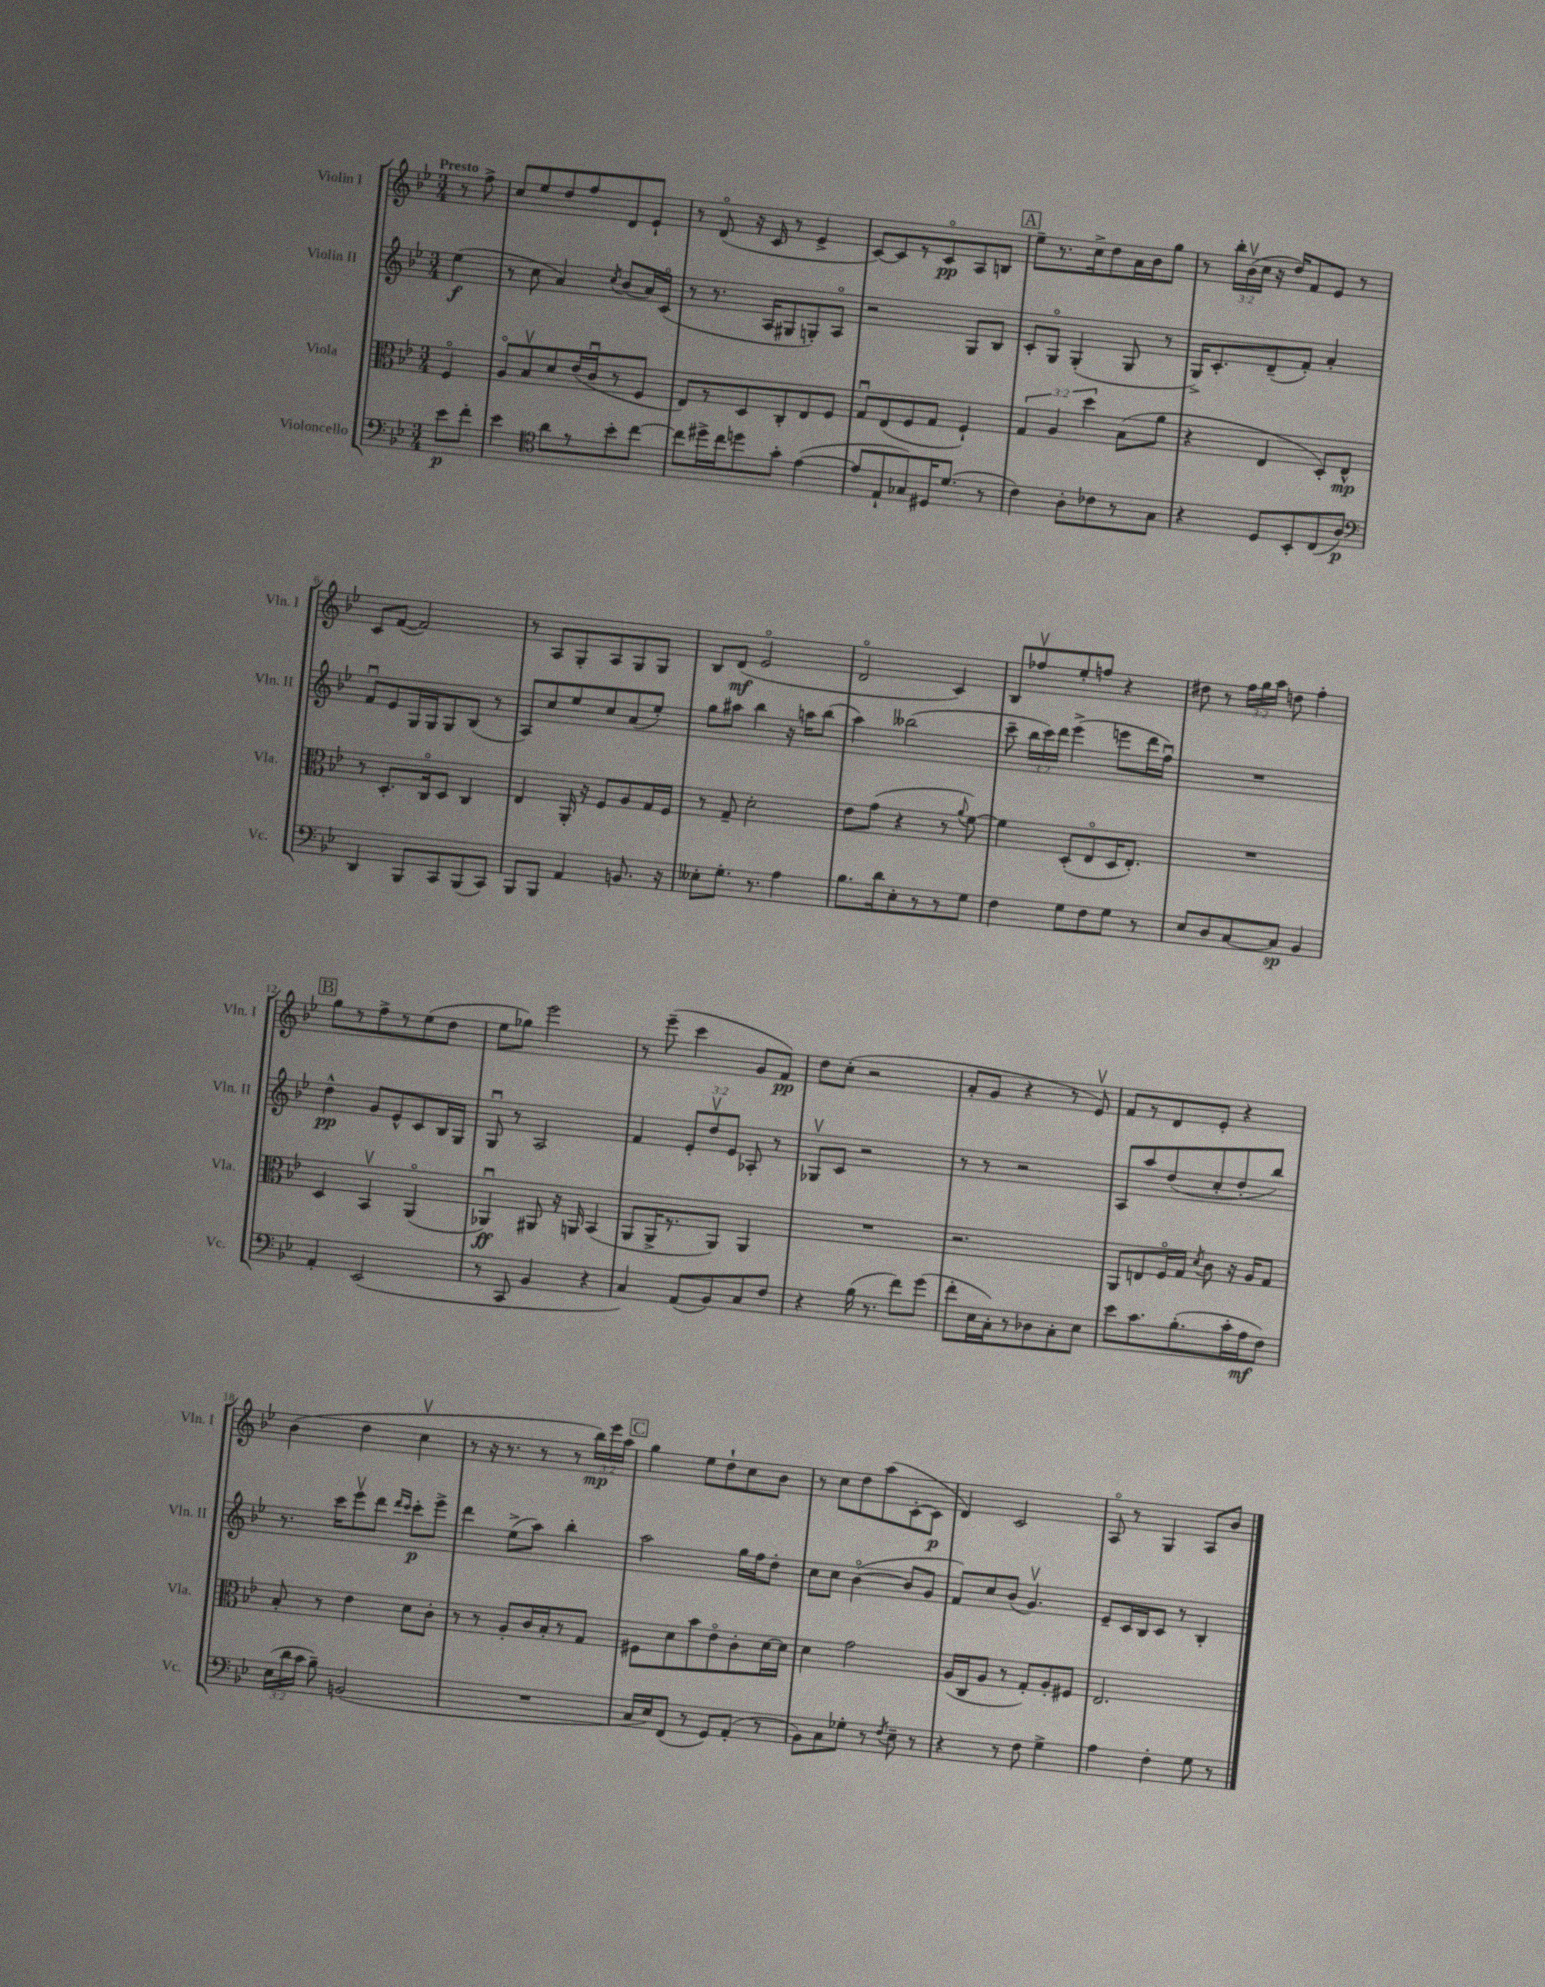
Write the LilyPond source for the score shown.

<<
\new StaffGroup <<
\new Staff = "s0" \with { instrumentName = "Violin I" shortInstrumentName = "Vln. I" } {
    \clef treble \key bes \major \numericTimeSignature \time 3/4 \override Staff.TupletNumber.text = #tuplet-number::calc-fraction-text \partial 4 \tempo "Presto"
    \autoBeamOff r8 f''8-> |
    c''8[ ees''8 d''8 f''8 d'8 ees'8]-! |
    r8 d'8\flageolet( r16 c'16 r8 ees'4-> |
    c'8[~) c'8 r8 c'8\flageolet\pp a8 b8] |
    \mark \markup { \box "A" } ees''8[-- r8. c''16-> d''8 a'16 bes'16 g''8] |
    r8 \tuplet 3/2 { bes''16[-. bes'16\upbow( c''16] } r16 d''16[) f'8 ees'8] r8 |
    c'8[ f'8]~( f'2) |
    r8 a8[ g8-. a8 g8 g8] |
    bes8[ d'8]\mf( ees'2\flageolet |
    d'2\flageolet c'4) |
    bes8[ fes''8\upbow ees''8-. f''8] r4 |
    dis''8 r8 \tuplet 3/2 { f''16[ g''16 a''16] } d''8 f''4-. |
    \mark \markup { \box "B" } g''8[ r8 f''8-> r8 ees''8( d''8] |
    ees''8[ ges''8]) ees'''2 |
    r8 ees'''8--( c'''4 g'8[ f'8]\pp) |
    d''8[ c''8]-.( r2 |
    a'8[-. g'8] r4 r8 ees'8\upbow) |
    f'8[ r8 d'8 ees'8]-. r4 |
    bes'4( d''4 c''4\upbow |
    r8 r16 r8. r8 r8 \tuplet 3/2 { bes''16[\mp) ees'''16 a''16] } |
    \mark \markup { \box "C" } g''4 ees''8[ d''8-! c''8 bes'8] |
    r8 c''8[ d''8 a''8( c'8~-. c'8]\p |
    d'4) c'2 |
    a8\flageolet r8 g4 a8[ bes'8] \bar "|." |
}
\new Staff = "s1" \with { instrumentName = "Violin II" shortInstrumentName = "Vln. II" } {
    \clef treble \key bes \major \numericTimeSignature \time 3/4 \override Staff.TupletNumber.text = #tuplet-number::calc-fraction-text \partial 4
    \autoBeamOff ees''4\f( |
    r8 c''8 a'4) \acciaccatura { c''8 } bes'8[( a'16) c'16]\flageolet( |
    r8 r8. a16[ gis8 g8-.) a8]\flageolet |
    r2 g8[ bes8] |
    \mark \markup { \box "A" } c'8[-. g8]\flageolet g4-.( g8 r8 |
    g16[->) c'8.-. d'8--( f'8]-.) a'4-. |
    f'8[\downbow ees'8 g16 g16 g8 bes8]( r8 |
    a8[) c''8 ees''8 c''8 a'8( ees''8]-.) |
    g''8[ ais''8] bes''4 r16 a''16[ bes''8]( |
    a''4) beses''2( |
    c'''8-- \tuplet 3/2 { bes''16[ c'''16) d'''16] } ees'''4->( e'''8[ d'''16 f''16]\downbow) |
    R2. |
    \mark \markup { \box "B" } d''4-^\pp g'8[ ees'8-^ c'8 bes16 g16] |
    g8\downbow r8 a2 |
    f'4 \tuplet 3/2 { ees'8[-. d''8\upbow ees'8] } aes8-. r8 |
    ges8[\upbow c'8] r2 |
    r8 r8 r2 |
    a8[ a''8 d''8( c''8-. d''8-. bes''8]) |
    r8. c'''16[ ees'''8\upbow d'''8] \grace { d'''16[ c'''16] } c'''8[-.\p ees'''8]-> |
    d'''4 ees''8[->( a''8]) bes''4-. |
    \mark \markup { \box "C" } a''2 g''16[ f''16 d''8]-. |
    c''8[ c''8] bes'4~\flageolet( bes'8[ g'8] |
    f'8[) c''8 bes'8]( g'4.\upbow) |
    ees'8[-- c'16 bes16 c'8] r8 bes4-. \bar "|." |
}
\new Staff = "s2" \with { instrumentName = "Viola" shortInstrumentName = "Vla." } {
    \clef alto \key bes \major \numericTimeSignature \time 3/4 \override Staff.TupletNumber.text = #tuplet-number::calc-fraction-text \partial 4
    \autoBeamOff f4\flageolet |
    a8[\flageolet bes8\upbow d'8 ees'16( c'16\downbow r8 f8] |
    ees8[) r8 d8 c8-. ees8 f8] |
    g8[\downbow ees8( f8 g8] f4-!) |
    \mark \markup { \box "A" } \tuplet 3/2 { g4 a4 d''4 } bes8[( a'8] |
    r4 ees4 d8[-.) ees8]-^\mp |
    r8 d8.[-. c16\flageolet d8] c4 |
    ees4 a,16-. r16 f8[ a8 g16 f16] |
    r8 g8-- d'2-. |
    ees'8[ g'8]( r4 r8 \appoggiatura { a'8 } f'8~) |
    f'4 d8[-.( ees8\flageolet d16 ees8.]-.) |
    R2. |
    \mark \markup { \box "B" } d4 bes,4\upbow a,4\flageolet( |
    aes,4\downbow\ff) ais,8 r16 a,16 bes,4( |
    a,8[ a,16-> r8. a,8]) a,4 |
    R2. |
    r2. |
    a,8[ e8 f16\flageolet g16] \acciaccatura { d'8 } c'8 r16 a16[ g8] |
    bes8-. r8 ees'4 d'8[ c'8]-. |
    r8 r8 a8[-. c'16 bes16-. r8 g8] |
    \mark \markup { \box "C" } fis8[ d'8 bes'8 ees'8\flageolet c'8-. d'16~ d'16] |
    d'4 g'2 |
    a16[( c16 a8] r8 g8[-.) a8-. fis8] |
    ees2. \bar "|." |
}
\new Staff = "s3" \with { instrumentName = "Violoncello" shortInstrumentName = "Vc." } {
    \clef bass \key bes \major \numericTimeSignature \time 3/4 \override Staff.TupletNumber.text = #tuplet-number::calc-fraction-text \partial 4
    \autoBeamOff ees'8[\p f'8]-. |
    ees'4 \clef tenor a'8[ r8 bes'8-. c''8]~ |
    c''8[ dis''16-> c''16 d''8 g'8]-. ees'4~( |
    ees'8[ ees8-! ges8) dis16 d'8.]( r8 |
    \mark \markup { \box "A" } c'4) a8[-. ces'8 r8 g8] |
    r4 d8[ bes,8-. c8( a8]\p) |
    \clef bass d,4 bes,,8[ c,8 bes,,8( c,8]) |
    bes,,8[ bes,,8] a,4 b,8. r16 |
    eeses8[-. g8.]-. r8. a4 |
    bes8.[ d'16 ees8-. r8 r8 g8] |
    f4 g8[ f8 g8] r8 |
    ees8[ d8 c8~ c8]\sp bes,4 |
    \mark \markup { \box "B" } a,4-. ees,2( |
    r8 c,8 bes,4 r4 |
    c4) a,8[( bes,8) c8 f8] |
    r4 bes16( r8. f'8[) g'8]( |
    f'8[-. ees16 c16-.) r8 des8 c8-. ees8] |
    ees'8[ c'8. bes8.-.( c'16-. a16\mf f8]) |
    \tuplet 3/2 { ees16[( d'16 c'16] } bes8--) b,2( |
    R2. |
    \mark \markup { \box "C" } c16[ ees16) f,8]( r8 g,8[) a,8]-.( r8 |
    bes,8[) c8 ges8]-. r8 \acciaccatura { f8 } ees8-- r8 |
    r4 r8 f8 g4-> |
    a4 f4-. g8 r8 \bar "|." |
}
>>
>>
